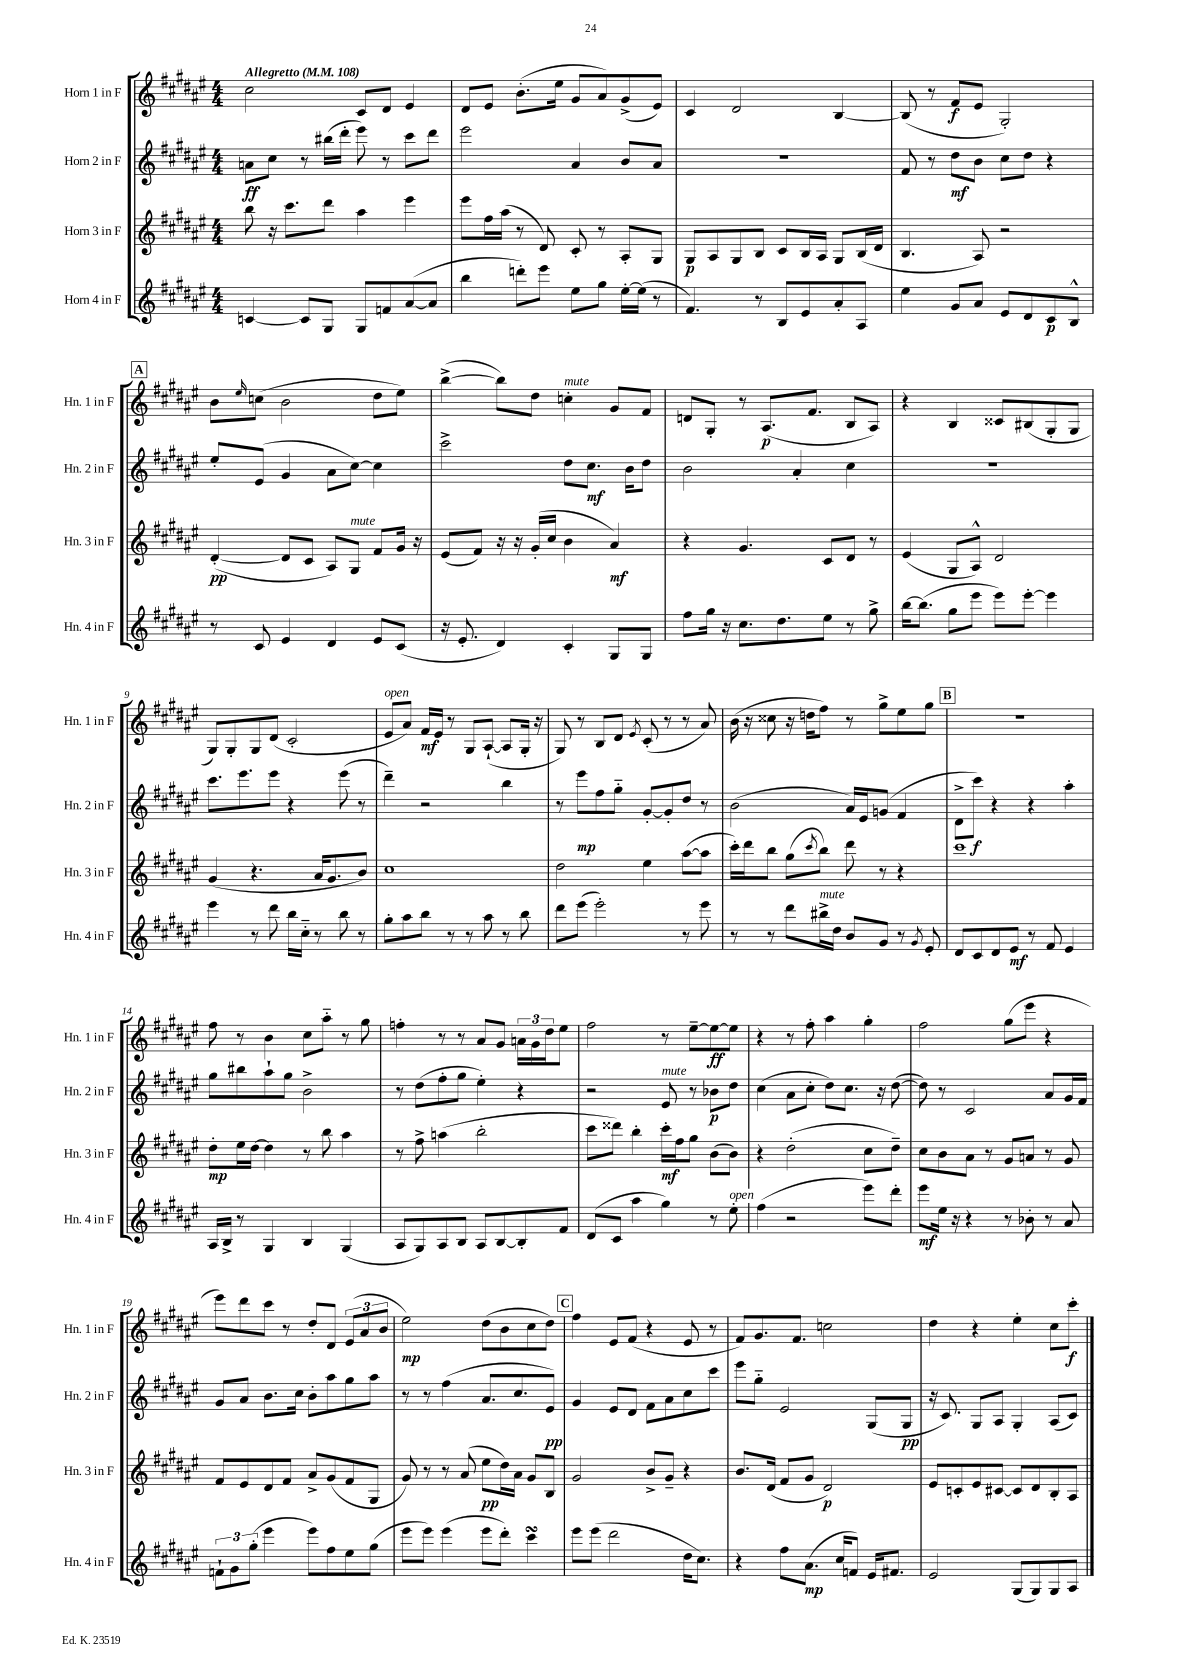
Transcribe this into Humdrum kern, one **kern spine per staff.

**kern	**dynam	**kern	**dynam	**kern	**dynam	**kern	**dynam
*part4	*part4	*part3	*part3	*part2	*part2	*part1	*part1
*staff4	*staff4	*staff3	*staff3	*staff2	*staff2	*staff1	*staff1
*I"Horn 4 in F	*	*I"Horn 3 in F	*	*I"Horn 2 in F	*	*I"Horn 1 in F	*
*I'Hn. 4 in F	*	*I'Hn. 3 in F	*	*I'Hn. 2 in F	*	*I'Hn. 1 in F	*
*clefG2	*	*clefG2	*	*clefG2	*	*clefG2	*
*k[f#c#g#d#a#e#]	*	*k[f#c#g#d#a#e#]	*	*k[f#c#g#d#a#e#]	*	*k[f#c#g#d#a#e#]	*
*M4/4	*	*M4/4	*	*M4/4	*	*M4/4	*
*MM108	*	*MM108	*	*MM108	*	*MM108	*
=1	=1	=1	=1	=1	=1	=1	=1
!	!	!	!	!	!	!LO:TX:a:B:t=Allegretto	!
[4cn/	.	8bb\	.	8an\L	ff	2cc#\	.
.	.	16r	.	8cc#\J	.	.	.
.	.	8.ccc#\L	.	.	.	.	.
8c/L]	.	.	.	8r	.	.	.
8G#/J	.	8ddd#\J	.	(16bb#X\LL	.	.	.
.	.	.	.	16ddd#'\JJ	.	.	.
8G#/L	.	4aa#\	.	8eee#\)	.	8c#/L	.
8fn/	.	.	.	8r	.	8d#/J	.
([8a#/	.	4eee#\	.	8ccc#\L	.	4e#/	.
8a#/J]	.	.	.	8ddd#\J	.	.	.
=2	=2	=2	=2	=2	=2	=2	=2
4bb\	.	8eee#\L	.	2eee#\	.	8d#/L	.
.	.	16ff#\L	.	.	.	8e#/J	.
.	.	(16aa#\JJ	.	.	.	.	.
8dddn'\L)	.	8r	.	.	.	(8.b'\L	.
8eee#\J	.	8d#/)	.	.	.	.	.
.	.	.	.	.	.	16ee#\Jk	.
8ee#\L	.	8c#'/	.	4a#/	.	8g#/L	.
8gg#\J	.	8r	.	.	.	8a#/)	.
[16ee#'\LL	.	8A#'/L	.	8b/L	.	(8g#^/	.
(16ee#\JJ]	.	.	.	.	.	.	.
8r	.	8G#/J	.	8a#/J	.	8e#/J)	.
=3	=3	=3	=3	=3	=3	=3	=3
4.f#/)	.	8G#/L	p	1r	.	4c#/	.
.	.	8A#/	.	.	.	.	.
.	.	8G#/	.	.	.	2d#/	.
8r	.	8B/J	.	.	.	.	.
8B/L	.	8c#/L	.	.	.	.	.
8e#/	.	16B/L	.	.	.	.	.
.	.	16A#/JJ	.	.	.	.	.
8a#'/	.	8G#/L	.	.	.	[4B/	.
8A#/J	.	(16B/L	.	.	.	.	.
.	.	16d#/JJ	.	.	.	.	.
=4	=4	=4	=4	=4	=4	=4	=4
4ee#\	.	4.B/	.	8f#/	.	(8B/]	.
.	.	.	.	8r	.	8r	.
8g#/L	.	.	.	8dd#\L	mf	8f#/L	f
8a#/J	.	8A#/)	.	8b\J	.	8e#/J	.
8e#/L	.	2r	.	8cc#\L	.	2G#'/)	.
8d#/	.	.	.	8dd#\J	.	.	.
8c#/	p	.	.	4r	.	.	.
8B^^/J	.	.	.	.	.	.	.
!!LO:LB:g=z
!!LO:REH:place=s1:t=A
=5	=5	=5	=5	=5	=5	=5	=5
8r	.	([4d#'/	pp	8ee#'/L	.	8b\L	.
.	.	.	.	.	.	16qqee#/	.
8c#/	.	.	.	(8e#/J	.	(8ccn\J	.
4e#/	.	8d#/L]	.	4g#/	.	2b\	.
.	.	8c#/J	.	.	.	.	.
4d#/	.	8A#/L)	.	8a#\L	.	.	.
!	!	!LO:TX:a:i:t=mute	!	!	!	!	!
.	.	8G#/J	.	[8cc#\J)	.	.	.
8e#/L	.	8f#/L	.	4cc#\]	.	8dd#\L	.
(8c#/J	.	16g#/Jk	.	.	.	8ee#\J)	.
.	.	16r	.	.	.	.	.
=6	=6	=6	=6	=6	=6	=6	=6
16r	.	(8e#/L	.	2ccc#^\	.	([4bb^\	.
8.e#'/	.	.	.	.	.	.	.
.	.	8f#/J)	.	.	.	.	.
4d#/)	.	16r	.	.	.	8bb\L])	.
.	.	16r	.	.	.	.	.
.	.	(16g#'/LL	.	.	.	8dd#\J	.
.	.	16cc#/JJ	.	.	.	.	.
!	!	!	!	!	!	!LO:TX:a:i:t=mute	!
4c#'/	.	4b\	.	8dd#\L	.	4ccn'\	.
.	.	.	.	8.cc#\J	mf	.	.
8G#/L	.	4a#/)	mf	.	.	8g#/L	.
.	.	.	.	16b\KL	.	.	.
8G#/J	.	.	.	8dd#\J	.	8f#/J	.
=7	=7	=7	=7	=7	=7	=7	=7
8ff#\L	.	4r	.	2b\	.	8dn/L	.
16gg#\Jk	.	.	.	.	.	8G#'/J	.
16r	.	.	.	.	.	.	.
8.cc#\L	.	4.g#/	.	.	.	8r	.
.	.	.	.	.	.	(8.A#/L	p
8.dd#\	.	.	.	.	.	.	.
.	.	.	.	4a#'/	.	.	.
.	.	.	.	.	.	8.f#/J	.
8ee#\J	.	8c#/L	.	.	.	.	.
8r	.	8d#/J	.	4cc#\	.	8B/L	.
8gg#^\	.	8r	.	.	.	8A#/J)	.
=8	=8	=8	=8	=8	=8	=8	=8
[16bb\KL	.	(4e#/	.	1r	.	4r	.
(8.bb\J]	.	.	.	.	.	.	.
8gg#\L	.	8G#/L	.	.	.	4B/	.
8eee#\J	.	8A#^^/J)	.	.	.	.	.
8eee#\L)	.	2d#/	.	.	.	8c##X/L	.
[8eee#'\J	.	.	.	.	.	(8B#X/	.
4eee#\]	.	.	.	.	.	8G#'/	.
.	.	.	.	.	.	8G#/J	.
!!LO:LB:g=z
=9	=9	=9	=9	=9	=9	=9	=9
4eee#\	.	(4g#/	.	8.ccc#\L	.	8G#/L)	.
.	.	.	.	.	.	8G#'/	.
.	.	.	.	8.eee#\	.	.	.
8r	.	4.r	.	.	.	8G#/	.
8ddd#\	.	.	.	8eee#\J	.	(8d#/J	.
16bb\LL	.	.	.	4r	.	2c#'/	.
16cc#\JJ	.	.	.	.	.	.	.
8r	.	16a#/KL	.	.	.	.	.
.	.	8.g#/	.	.	.	.	.
8bb\	.	.	.	(8eee#\	.	.	.
8r	.	8b/J)	.	8r	.	.	.
=10	=10	=10	=10	=10	=10	=10	=10
!	!	!	!	!	!	!LO:TX:a:i:t=open	!
8gg#'\L	.	1cc#	.	4ddd#~\)	.	8e#/L	.
8aa#\	.	.	.	.	.	8a#/J)	.
8bb\J	.	.	.	2r	.	16f#/LL	mf
.	.	.	.	.	.	16e#/JJ	.
8r	.	.	.	.	.	8r	.
8r	.	.	.	.	.	8G#/L	.
8aa#\	.	.	.	.	.	([8A#`/J	.
8r	.	.	.	4bb\	.	8A#/L]	.
8bb\	.	.	.	.	.	16G#'/Jk	.
.	.	.	.	.	.	16r	.
=11	=11	=11	=11	=11	=11	=11	=11
8ddd#\L	.	2dd#\	.	8r	.	8G#/)	.
(8eee#\J	.	.	.	8eee#\L	mp	8r	.
2eee#'\)	.	.	.	8ff#\	.	8B/L	.
.	.	.	.	8gg#\J	.	8d#/J	.
.	.	.	.	.	.	8qe#/	.
.	.	4ee#\	.	[8g#'/L	.	(8c#'/	.
.	.	.	.	8g#'/]	.	8r	.
8r	.	([8aa#\L	.	8dd#/J	.	8r	.
8eee#\	.	8aa#\J]	.	8r	.	8a#/)	.
=12	=12	=12	=12	=12	=12	=12	=12
8r	.	16ccc#'\LL)	.	(2b\	.	(16b\	.
.	.	16ddd#\J	.	.	.	16r	.
8r	.	8bb\J	.	.	.	8cc##X\	.
8ddd#\L	.	(8gg#\L	.	.	.	16r	.
.	.	.	.	.	.	16ddn\KL	.
.	.	8qccc#/	.	.	.	.	.
!LO:TX:a:i:t=mute	!	!	!	!	!	!	!
16bb#X^\L	.	8bb\J)	.	.	.	8ff#\J)	.
16dd#\JJ	.	.	.	.	.	.	.
8b/L	.	8ddd#\	.	16a#/LL)	.	8r	.
.	.	.	.	16e#/J	.	.	.
8g#/J	.	8r	.	(8gn/J	.	8gg#^\L	.
8r	.	4r	.	4f#/	.	8ee#\	.
8qg#/	.	.	.	.	.	.	.
8e#'/	.	.	.	.	.	8gg#\J	.
!!LO:REH:place=s1:t=B
=13	=13	=13	=13	=13	=13	=13	=13
8d#/L	.	1ccc#	.	8d#^\L	.	1r	.
8c#/	.	.	.	8ccc#\J)	f	.	.
8d#/	.	.	.	4r	.	.	.
8e#/J	mf	.	.	.	.	.	.
8r	.	.	.	4r	.	.	.
8f#/	.	.	.	.	.	.	.
4e#/	.	.	.	4aa#'\	.	.	.
!!LO:LB:g=z
=14	=14	=14	=14	=14	=14	=14	=14
16A#/LL	.	8dd#'\L	mp	8gg#\L	.	8ff#\	.
16B^/JJ	.	.	.	.	.	.	.
8r	.	16ee#\L	.	8bb#X\	.	8r	.
.	.	[16dd#\JJ	.	.	.	.	.
4G#/	.	4dd#\]	.	8aa#`\	.	4b\	.
.	.	.	.	8gg#\J	.	.	.
4B/	.	8r	.	2b^\	.	8cc#\L	.
.	.	8bb\	.	.	.	8aa#\J	.
(4G#/	.	4aa#\	.	.	.	8r	.
.	.	.	.	.	.	8gg#\	.
=15	=15	=15	=15	=15	=15	=15	=15
8A#/L	.	8r	.	8r	.	4ffn'\	.
8G#/)	.	8ff#^\	.	(8dd#\L	.	.	.
8A#/	.	(4aan\	.	8ff#'\	.	8r	.
8B/J	.	.	.	8gg#\J	.	8r	.
8A#/L	.	2bb'\	.	4ee#'\)	.	8a#/L	.
[8B/	.	.	.	.	.	8g#/J	.
8B'/]	.	.	.	4r	.	24an\LL	.
.	.	.	.	.	.	24g#\	.
.	.	.	.	.	.	24dd#\J	.
8f#/J	.	.	.	.	.	8ee#\J	.
=16	=16	=16	=16	=16	=16	=16	=16
(8d#/L	.	8ccc#\L	.	2r	.	2ff#\	.
8c#/J	.	8ddd##X\J)	.	.	.	.	.
4aa#\	.	4bb'\	.	.	.	.	.
!	!	!	!	!LO:TX:a:i:t=mute	!	!	!
4gg#\)	.	16ccc#'\LL	mf	8e#/	.	8r	.
.	.	16ff#\J	.	.	.	.	.
.	.	8gg#\J	.	8r	.	[8ee#~\L	.
8r	.	(8b\L	.	8b-X\L	p	8ee#\_	ff
!LO:TX:a:i:t=open	!	!	!	!	!	!	!
8ee#'\	.	8b\J)	.	8dd#\J	.	8ee#\J]	.
=17	=17	=17	=17	=17	=17	=17	=17
(4ff#\	.	4r	.	(4cc#\	.	4r	.
2r	.	(2dd#'\	.	8a#\L	.	8r	.
.	.	.	.	8cc#'\J	.	8ff#'\	.
.	.	.	.	8dd#\L)	.	4aa#\	.
.	.	.	.	8.cc#\J	.	.	.
8eee#\L)	.	8cc#\L	.	.	.	4gg#'\	.
.	.	.	.	16r	.	.	.
8ddd#'\J	.	8dd#~\J)	.	([8dd#\	.	.	.
=18	=18	=18	=18	=18	=18	=18	=18
8eee#\L	mf	8cc#\L	.	8dd#\])	.	2ff#\	.
16ee#\Jk	.	8b\	.	8r	.	.	.
16r	.	.	.	.	.	.	.
4r	.	8a#\J	.	2c#/	.	.	.
.	.	8r	.	.	.	.	.
8r	.	8g#/L	.	.	.	(8gg#\L	.
8b-X'\	.	8an/J	.	.	.	8eee#\J	.
8r	.	8r	.	8a#/L	.	4r	.
8a#/	.	8g#/	.	16g#/L	.	.	.
.	.	.	.	16f#/JJ	.	.	.
!!LO:LB:g=z
=19	=19	=19	=19	=19	=19	=19	=19
12fn`\L	.	8f#/L	.	8g#/L	.	8eee#\L)	.
12g#\	.	.	.	.	.	.	.
.	.	8e#/	.	8a#/J	.	8ddd#\	.
(12gg#'\J	.	.	.	.	.	.	.
4eee#\	.	8d#/	.	8.b\L	.	8ccc#\J	.
.	.	8f#/J	.	.	.	8r	.
.	.	.	.	16cc#\Jk	.	.	.
8eee#\L)	.	8a#^/L	.	8b'\L	.	8dd#'/L	.
8ff#\	.	(8g#/	.	8aa#\	.	8d#/J	.
8ee#\	.	8f#/	.	8gg#\	.	(12e#/L	.
.	.	.	.	.	.	12a#/	.
(8gg#\J	.	8G#/J	.	8aa#\J	.	.	.
.	.	.	.	.	.	12b/J	.
=20	=20	=20	=20	=20	=20	=20	=20
8eee#\L	.	8g#/)	.	8r	.	2ee#\)	mp
8eee#\J)	.	8r	.	8r	.	.	.
(4eee#\	.	8r	.	(4ff#\	.	.	.
.	.	(8a#/	.	.	.	.	.
8eee#\L	.	8ee#\L	pp	8.a#/L	.	(8dd#\L	.
8ddd#'\J)	.	16dd#\L)	.	.	.	8b\	.
.	.	16a#\JJ	.	8.cc#/	.	.	.
4ccc#sSSS\	.	8g#/L	.	.	.	8cc#\	.
.	.	8B/J	.	8e#/J)	pp	8dd#\J)	.
!!LO:REH:place=s1:t=C
=21	=21	=21	=21	=21	=21	=21	=21
8eee#\L	.	2g#/	.	4g#/	.	4ff#\	.
(8eee#\J	.	.	.	.	.	.	.
2ddd#\	.	.	.	8e#/L	.	8e#/L	.
.	.	.	.	8d#/J	.	(8f#/J	.
.	.	8b^/L	.	8f#\L	.	4r	.
.	.	8g#~/J	.	8a#\	.	.	.
16dd#\KL	.	4r	.	8cc#\	.	8e#/	.
8.cc#\J)	.	.	.	.	.	.	.
.	.	.	.	8ccc#\J	.	8r	.
=22	=22	=22	=22	=22	=22	=22	=22
4r	.	8.b/L	.	8eee#\L	.	8f#/L)	.
.	.	.	.	8gg#\J	.	8.g#/	.
.	.	(16d#/Jk	.	.	.	.	.
8ff#\L	.	8f#/L	.	2e#/	.	.	.
.	.	.	.	.	.	8.f#/J	.
(8.a#\J	mp	8g#/J	.	.	.	.	.
.	.	2d#/)	p	.	.	2ccn\	.
16cc#/KL	.	.	.	.	.	.	.
8fn/J)	.	.	.	.	.	.	.
16e#/KL	.	.	.	(8G#/L	.	.	.
8.f#X/J	.	.	.	.	.	.	.
.	.	.	.	8G#/J	pp	.	.
=23	=23	=23	=23	=23	=23	=23	=23
2e#/	.	8e#/L	.	16r	.	4dd#\	.
.	.	.	.	8.c#/)	.	.	.
.	.	8cn'/	.	.	.	.	.
.	.	8e#/	.	8G#/L	.	4r	.
.	.	[8c#X/J	.	8A#/J	.	.	.
(8G#/L	.	8c#/L]	.	4G#'/	.	4ee#'\	.
8G#/)	.	8d#/	.	.	.	.	.
8G#/	.	8B'/	.	(8A#/L	.	8cc#\L	.
8A#/J	.	8A#/J	.	8c#/J)	.	8ccc#'\J	f
==	==	==	==	==	==	==	==
*-	*-	*-	*-	*-	*-	*-	*-
